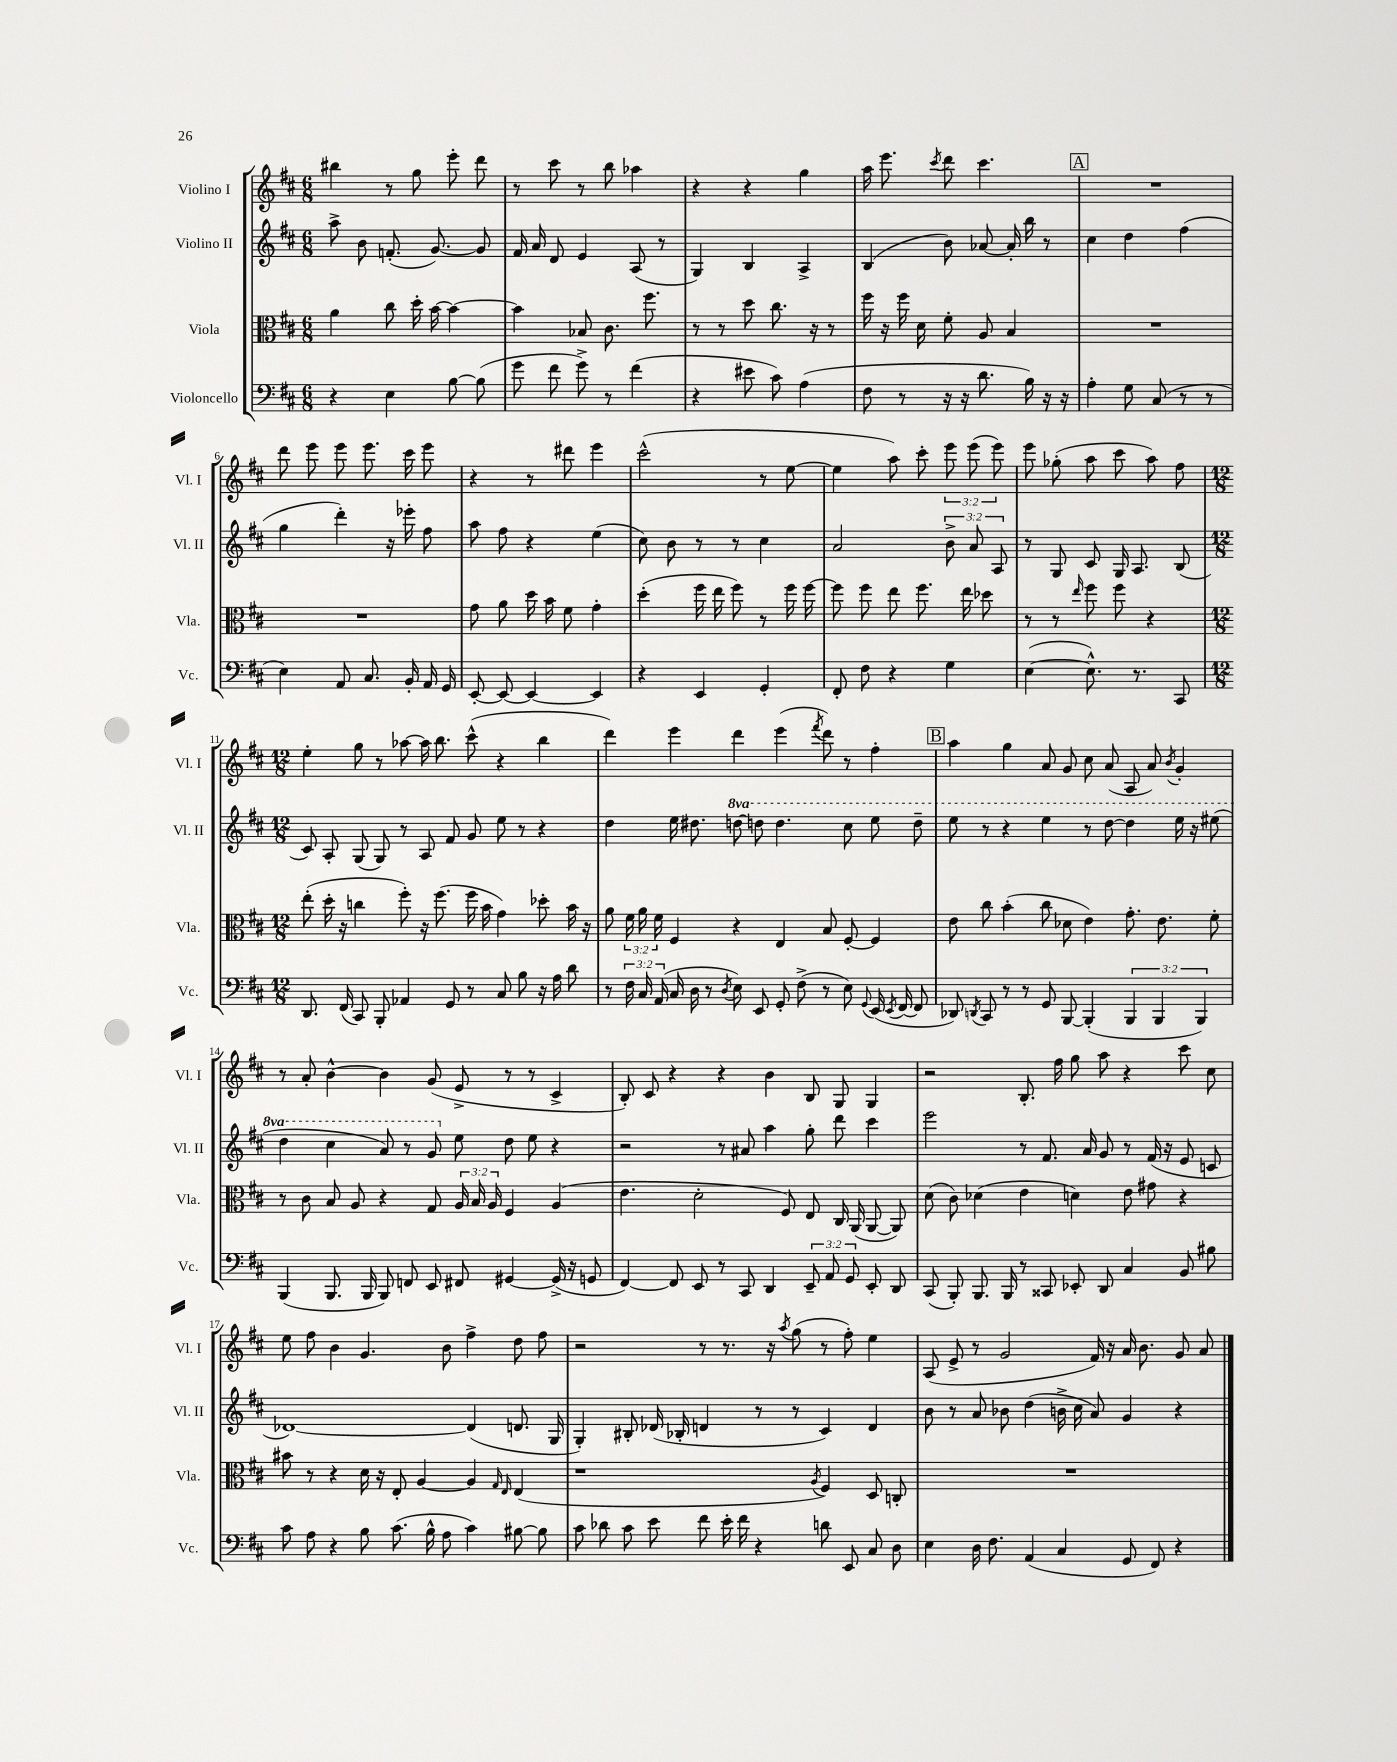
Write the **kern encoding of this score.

**kern	**kern	**kern	**kern
*part4	*part3	*part2	*part1
*staff4	*staff3	*staff2	*staff1
*I"Violoncello	*I"Viola	*I"Violino II	*I"Violino I
*I'Vc.	*I'Vla.	*I'Vl. II	*I'Vl. I
*clefF4	*clefC3	*clefG2	*clefG2
*k[f#c#]	*k[f#c#]	*k[f#c#]	*k[f#c#]
*M6/8	*M6/8	*M6/8	*M6/8
=1	=1	=1	=1
4r	4a\	8aa^\	4bb#X\
.	.	8b\	.
4E\	8cc#\	(8.fn'/	8r
.	16dd'\	.	8gg\
.	[16b\	[8.g/)	.
[8B\	4b\_	.	8eee'\
(8B\]	.	8g/]	8ddd\
=2	=2	=2	=2
8g\	4b\]	16f#/	8r
.	.	16a/	.
8f#\	.	8d/	8ccc#\
8g^\)	8B-X/	4e/	8r
8r	8.c#\	.	8bb\
(4f#\	.	(8A/	4aa-X\
.	8.ff#\	.	.
.	.	8r	.
=3	=3	=3	=3
4r	8r	4G/)	4r
.	8r	.	.
8e#X\	8dd\	4B/	4r
8c#\)	8.cc#\	.	.
(4A\	.	4A^/	4gg\
.	16r	.	.
.	8r	.	.
=4	=4	=4	=4
8F#\	16ff#\	(4B/	16aa\
.	16r	.	8.eee\
8r	16ff#\	.	.
.	16d\	.	.
.	.	.	8qccc#/
16r	8f#'\	8b\)	8ddd\
16r	.	.	.
8.d\	8A/	[8a-X/	4.ccc#\
.	4B/	16a-'/]	.
16B\)	.	16bb\	.
16r	.	8r	.
16r	.	.	.
!!LO:REH:place=s1:t=A
=5	=5	=5	=5
4A'\	2.r	4cc#\	2.r
8G\	.	4dd\	.
(8C#/	.	.	.
8r	.	(4ff#\	.
8r	.	.	.
!!LO:LB:g=z
=6	=6	=6	=6
4E\)	2.r	4gg\	8ddd\
.	.	.	8eee\
8AA/	.	4ddd'\)	8eee\
8.C#/	.	.	8.eee\
.	.	16r	.
16BB'/	.	16eee-X'\	16ccc#\
16AA/	.	8ff#\	8eee\
16GG/	.	.	.
=7	=7	=7	=7
[8EE'/	8g\	8aa\	4r
8EE/_	8a\	8ff#\	.
4EE/_	16dd\	4r	8r
.	16b\	.	.
.	8f#\	.	8ddd#X\
4EE/]	4g'\	(4ee\	4eee\
=8	=8	=8	=8
4r	(4dd'\	8cc#\)	(2ccc#^^\
.	.	8b\	.
4EE/	16ff#\	8r	.
.	16ee\	.	.
.	8ff#\)	8r	.
4GG'/	8r	4cc#\	8r
.	16ff#\	.	[8ee\
.	[16ff#\	.	.
=9	=9	=9	=9
8FF#'/	8ff#\]	2a/	4ee\]
8F#\	8ff#\	.	.
4r	8ee\	.	8aa\)
.	8.ff#\	.	8ccc#'\
4G\	.	12b^\	12eee\
.	16ee\	.	.
.	.	12a/	(12eee\
.	8dd-X\	.	.
.	.	12A/	12eee\)
=10	=10	=10	=10
([4E\	8r	8r	8eee\
.	8r	8G/	(8gg-X'\
.	16qqee/	.	.
8.E^^\])	8ff#\	8c#/	8aa\
.	8ff#\	16G/	8ccc#\
8.r	.	8.A/	.
.	4r	.	8aa\)
8CC#/	.	(8B/	8ff#\
!!LO:LB:g=z
=11	=11	=11	=11
*M12/8	*M12/8	*M12/8	*M12/8
8.DD/	(8ee'\	8c#/)	4ee'\
.	16dd'\	8A'/	.
(16FF#/	16r	.	.
8CC#/)	4ccn\	(8G/	8gg\
8BBB'/	.	8G/)	8r
4AA-X/	8ff#'\)	8r	[8aa-X\
.	16r	8A/	16aa-\]
.	(8.ff#\	.	8.bb\
8GG/	.	8f#/	.
8r	16ff#\	8g/	(8ccc#^^\
.	16b\	.	.
8C#/	4g\)	8ee\	4r
8B\	.	8r	.
16r	8dd-X'\	4r	4bb\
16A\	.	.	.
8d\	16b\	.	.
.	16r	.	.
=12	=12	=12	=12
8r	8a\	4dd\	4ddd\)
24F#\	24f#\	.	.
24C#/	24a\	.	.
(24AA/	24f#\	.	.
16C#/	4F#/	16ee\	4eee\
16D\	.	8.dd#X\	.
8r	.	.	.
8qD/	.	.	.
*	*	*8va	*
8E\)	4r	[8dddn\	4ddd\
8EE/	.	8dddn\]	.
8GG'/	4E/	4.ddd\	(4eee\
(8F#^\	.	.	.
.	.	.	8qfff#/
8r	8B/	.	8ddd\)
8E\)	[8F#'/	8ccc#\	8r
8qqGG/	.	.	.
(16EE/	4F#/]	8eee\	4ff#'\
8qEE/	.	.	.
[16FF#/	.	.	.
8FF#/]	.	8ddd~\	.
!!LO:REH:place=s1:t=B
=13	=13	=13	=13
8DD-X/)	8e\	8eee\	4aa\
8qDDn/	.	.	.
8CC#/	8cc#\	8r	.
8r	(4b'\	4r	4gg\
8r	.	.	.
8GG/	8cc#\	4eee\	8a/
[8BBB/	8d-X\	.	8g/
(4BBB'/]	4e\)	8r	8cc#\
.	.	[8ddd\	(8a/
6BBB/	8.g'\	4ddd\]	8A/
.	.	.	8a/)
6BBB/	.	.	.
.	8.e\	.	.
.	.	.	8qb/
.	.	16eee\	4g'/
.	.	16r	.
6BBB/)	.	.	.
.	8f#'\	(8eee#X\	.
!!LO:LB:g=z
=14	=14	=14	=14
(4BBB/	8r	4ddd\	8r
.	8c#\	.	8a'/
8.BBB/	8B/	4ccc#\	[4b^^\
.	8A/	.	.
16BBB/	.	.	.
8BBB/)	4r	8aa/)	4b\]
8FFn/	.	8r	.
8EE/	8G/	8gg/	(8g/
*	*	*X8va	*
8FF#X/	24A/	8ee\	8e^/
.	24B/	.	.
.	24A/	.	.
[4GG#X/	4F#/	8dd\	8r
.	.	8ee\	8r
(16GG#^/]	(4A/	4r	4c#^/
16r	.	.	.
8GGn/	.	.	.
=15	=15	=15	=15
[4FF#/)	4.e\	2r	8B'/)
.	.	.	8c#/
8FF#/]	.	.	4r
8EE/	2d'\	.	.
8r	.	8r	4r
8CC#/	.	8a#X/	.
4DD/	.	4aa\	4b\
.	8F#/)	.	.
12EE~/	8E/	8gg'\	8B/
12AA/	.	.	.
.	16C#/	8ddd\	8G/
12GG/	.	.	.
.	(16AA/	.	.
8EE'/	[8AA/	4ccc#\	4G/
8DD/	8AA/])	.	.
=16	=16	=16	=16
(8CC#/	(8d\	2eee\	2r
8BBB'/)	8c#\)	.	.
8.BBB/	(4d-X\	.	.
16BBB/	.	.	.
8r	4e\	8r	8.B'/
8CC##X/	.	8.f#/	.
.	.	.	16ff#\
8EE-X'/	4dn\)	.	8gg\
.	.	16a/	.
8DD/	.	8g/	8aa\
4C#/	8e\	8r	4r
.	8g#X\	(16f#/	.
.	.	16r	.
8BB/	4r	8e/	8ccc#\
8B#X\	.	8cn/	8cc#\
!!LO:LB:g=z
=17	=17	=17	=17
8c#\	8b#X\	[1d-X)	8ee\
8A\	8r	.	8ff#\
4r	4r	.	4b\
8B\	16d\	.	4.g/
.	16r	.	.
(8.c#\	8E'/	.	.
.	[4A/	.	.
16B^^\	.	.	.
8A\	.	.	8b\
4c#\)	4A/]	(4d-/]	4ff#^\
.	16qqG/	.	.
.	16qqE/	.	.
[8B#X\	(4E/	8.dn/	8dd\
8B#\]	.	.	8ff#\
.	.	16G/	.
=18	=18	=18	=18
8c#\	1r	4G'/)	2r
8d-X\	.	.	.
8c#\	.	8B#X'/	.
8e\	.	(16d-X/	.
.	.	16B-X'/	.
8f#\	.	4dn/	8r
16e'\	.	.	8.r
16f#\	.	.	.
4r	.	8r	.
.	.	.	16r
.	.	.	8qaa/
.	.	8r	(8gg\
.	8qA/	.	.
8dn\	4F#/)	4c#/)	8r
8EE/	.	.	8ff#'\)
8C#/	8D/	4d/	4ee\
8D\	8Cn'/	.	.
=19	=19	=19	=19
4E\	1.r	8b\	(8A/
.	.	8r	8e^/
16D\	.	8a/	8r
8.F#\	.	.	.
.	.	8b-X\	2g/
(4AA/	.	(4dd\	.
4C#/	.	16bn^\	.
.	.	16cc#\	.
.	.	8a/)	16f#/)
.	.	.	16r
8GG/	.	4g/	16a/
.	.	.	8.b\
8FF#/)	.	.	.
4r	.	4r	8g/
.	.	.	8a/
==	==	==	==
*-	*-	*-	*-
